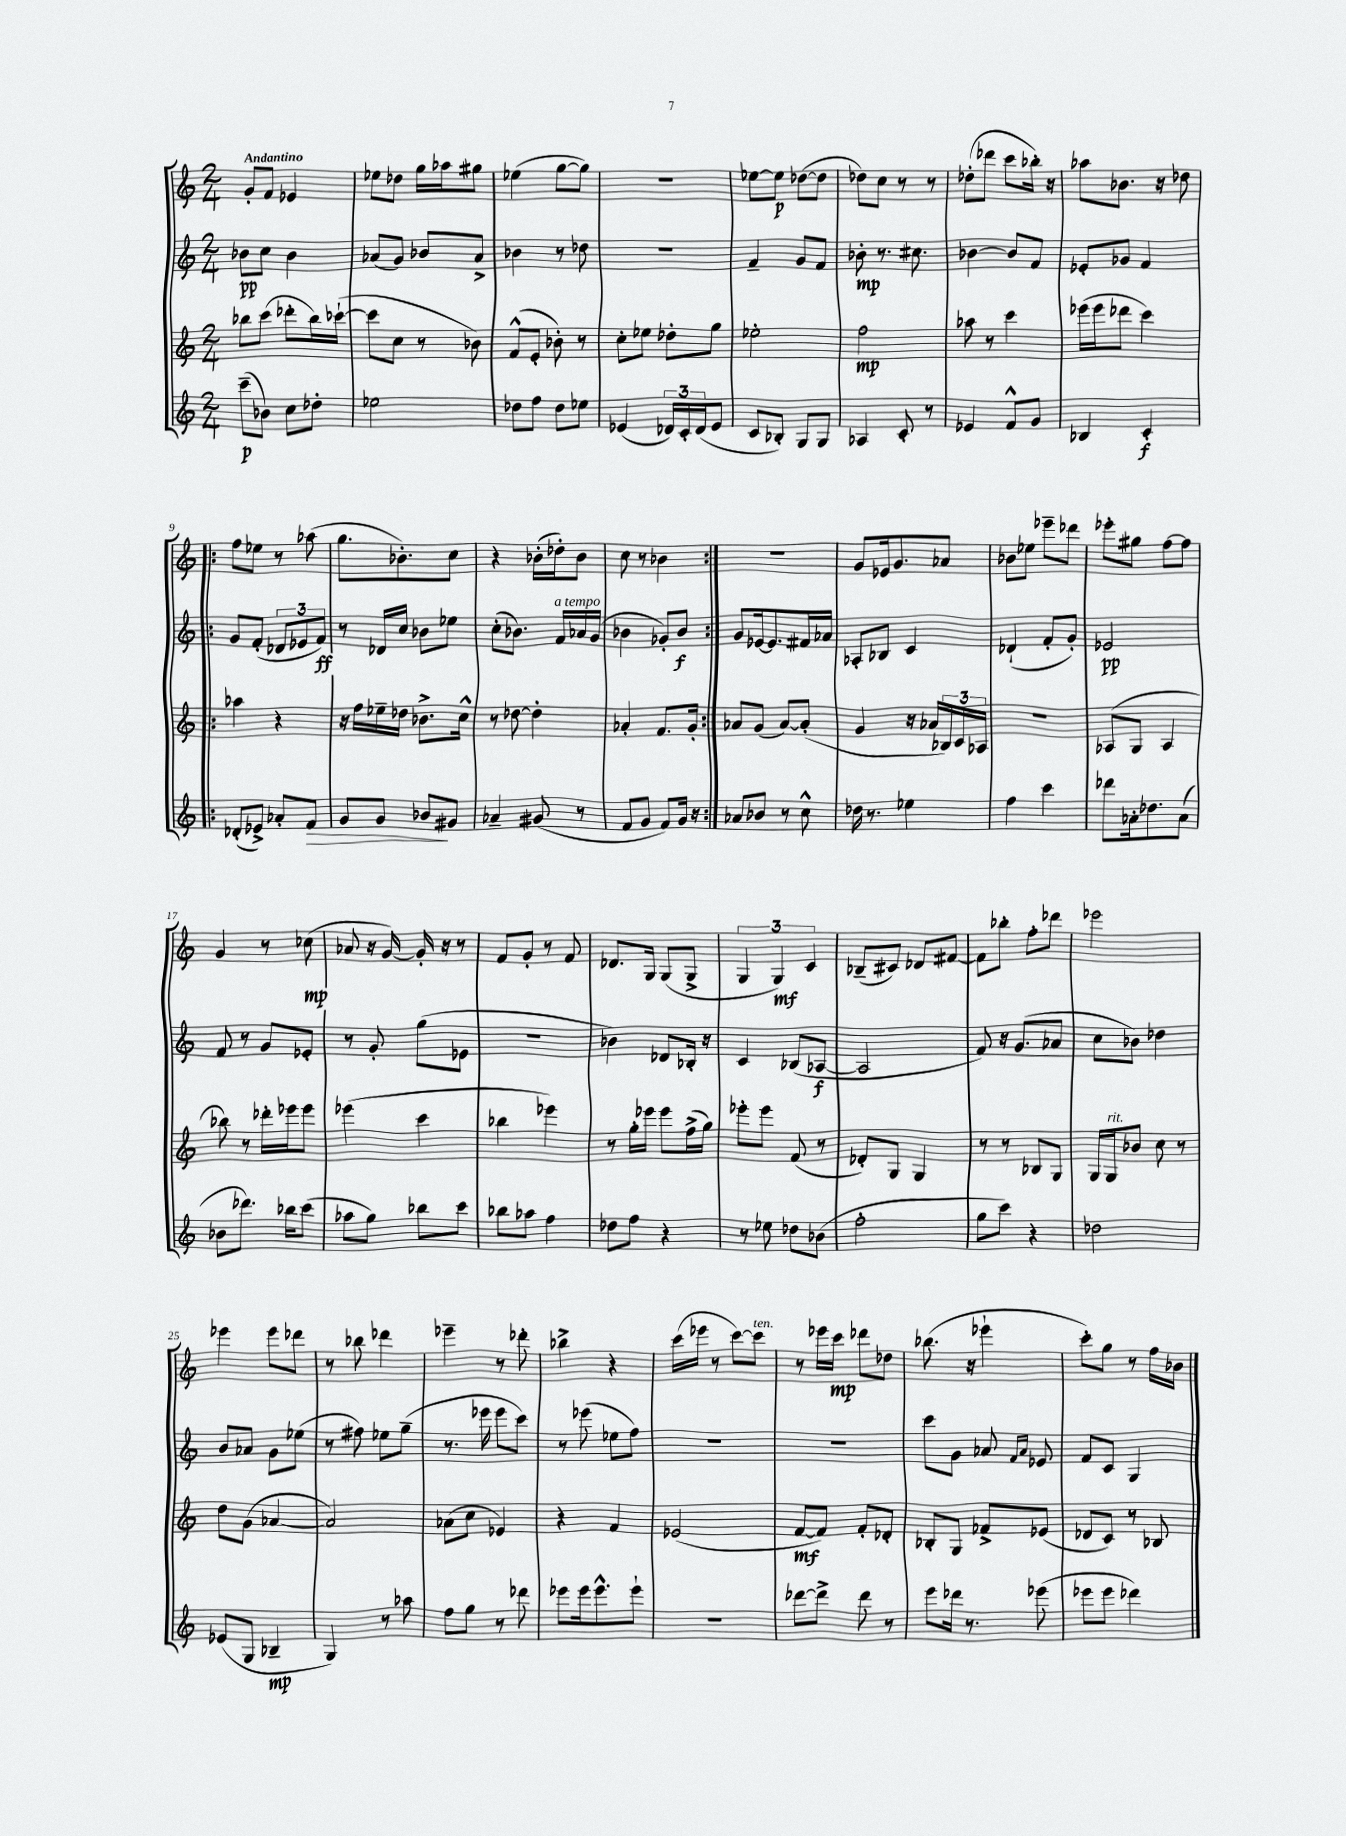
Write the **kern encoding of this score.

**kern	**kern	**kern	**kern
*staff4	*staff3	*staff2	*staff1
*clefG2	*clefG2	*clefG2	*clefG2
*k[]	*k[]	*k[]	*k[]
*M2/4	*M2/4	*M2/4	*M2/4
(8ccc~	8bb-	8b-	8g'
8b-)	(8ccc	8cc	8f
8cc	8ddd-'	4b-	4e-
8dd-'	16bb-)	.	.
.	([16ccc-`	.	.
=	=	=	=
2ee-	8ccc-]	(8a-	8ee-
.	8cc	8g)	8dd-
.	8r	8b-	16gg
.	.	.	16aa-
.	8b-)	8a-^	8gg#
=	=	=	=
8dd-	(8f^^	4b-	(4ee-
8ff	8e'	.	.
8dd-	8b-')	8r	[8gg
8ee-	8r	8dd-	8gg])
=	=	=	=
(4e-	8cc'	2r	2r
.	8ee-	.	.
24d-)	8dd-'	.	.
24c'	.	.	.
(24d-	.	.	.
8e-	8gg	.	.
=	=	=	=
8c	2ee-'	4f~	[8ee-
8B-')	.	.	8ee-]
8G	.	8g	([8dd-
8G	.	8f	8dd-]
=	=	=	=
4A-	2ff	8b-'	8dd-)
.	.	8.r	8cc
8c'	.	.	8r
.	.	8.cc#	.
8r	.	.	8r
=	=	=	=
4e-	8aa-	[4b-	(8dd-'
.	8r	.	8ddd-
8f^^	4ccc	8b-]	8ccc
8g	.	8f	16bb-')
.	.	.	16r
=	=	=	=
4B-	(16eee-	8e-'	8aa-
.	16eee-	.	.
.	8ddd-	8g-	8.b-
4c'	4ccc)	4f	.
.	.	.	16r
.	.	.	8dd-
=!|:	=!|:	=!|:	=!|:
(8d-'	4aa-	8g	8ff
8e-^)	.	(8f'	8ee-
8a-'	4r	12d-	8r
.	.	12e-	.
8f	.	.	(8aa-
.	.	12f)	.
=	=	=	=
8g	16r	8r	8.gg
.	16ff	.	.
8g	16ee-~	16d-	.
.	16dd-	16cc	8.b-')
8b-	8.b-^	8b-	.
8g#	.	8ee-	8cc
.	16cc^^	.	.
=	=	=	=
4a-~	8r	(8cc'	4r
.	[8dd-	8.b-)	.
(8g#	4dd-']	.	(16b-'
.	.	16f	16dd-')
8r	.	16a-	8b-
.	.	(16g	.
=	=	=	=
8f	4a-'	4b-	8cc
8g	.	.	8r
8f)	8.f	8g-')	4b-
16g	.	8b-	.
16r	16g'	.	.
=:|!	=:|!	=:|!	=:|!
8a-	8a-	8g	2r
8b-	(8g	[16e-	.
.	.	8.e-]	.
8r	[8a-)	.	.
8cc^^	(8a-']	16f#	.
.	.	16a-	.
=	=	=	=
16dd-	4g	8A-'	8g
8.r	.	.	.
.	.	8B-	16e-
.	.	.	8.g
4ee-	16r	4c	.
.	16a-	.	.
.	24B-)	.	8a-
.	24c	.	.
.	24A-	.	.
=	=	=	=
4ff	2r	(4d-`	8b-
.	.	.	8ee-
4ccc	.	8f'	8eee-~
.	.	8g')	8ddd-
=	=	=	=
8ddd-	(8A-	2e-	8eee-'
16a-'	8G	.	8gg#
8.dd-	.	.	.
.	4A-	.	[8ff
(8a-	.	.	8ff]
=	=	=	=
8b-	8bb-)	8f	4g
8.ddd-)	8r	8r	.
.	16ddd-'	8g	8r
16bb-	16eee-	.	.
(8ccc	8eee-	8e-'	(8cc-
=	=	=	=
8aa-	(4eee-	8r	8a-
8gg)	.	8g'	16r
.	.	.	[16g)
8bb-	4ccc	(8gg	16g']
.	.	.	16r
8ccc	.	8e-	8r
=	=	=	=
8bb-	4bb-	2r	8f
8aa-	.	.	8g'
4ff	4eee-)	.	8r
.	.	.	8f
=	=	=	=
8dd-	8r	4b-)	8.d-
8ff	16gg'	.	.
.	16eee-	.	16G
4r	8eee-	8d-	(8G
.	(16ff^	16B-'	8G^
.	16gg)	16r	.
=	=	=	=
8r	8eee-'	4c	6G
8ee-	8eee-	.	.
.	.	.	6G)
8dd-	(8f	(8B-	.
.	.	.	6c
(8b-	8r	[8A-	.
=	=	=	=
2ff'	8d-')	2A-]	(8B-~
.	8G	.	8c#)
.	4G	.	8d-
.	.	.	[8f#
=	=	=	=
8gg	8r	8f)	8f#]
8ccc)	8r	16r	8bb-'
.	.	(8.g	.
4r	8B-	.	8ff'
.	8G	8a-	8ddd-
=	=	=	=
2dd-	16G	8cc	2eee-
.	16G	.	.
.	8b-	8b-)	.
.	8cc	4dd-	.
.	8r	.	.
=	=	=	=
(8e-	8dd	8b	4eee-
8G	(8g	8a-	.
4B-~	[4a-	8g	8eee-
.	.	(8ee-	8ddd-
=	=	=	=
4G)	2a-])	8r	8r
.	.	8ff#)	8bb-
8r	.	8ee-	4ddd-
8aa-	.	(8gg~	.
=	=	=	=
8ff	(8a-	8.r	4eee-~
8gg	8cc	.	.
.	.	16eee-	.
8r	4e-)	8eee-	8r
8ddd-	.	8ccc)	8ddd-'
=	=	=	=
8eee-	4r	8r	4bb-^
16eee-	.	(8eee-	.
8.eee-^^	.	.	.
.	4f	8ee-	4r
8eee-`	.	8ff)	.
=	=	=	=
2r	(2e-	2r	(16ccc
.	.	.	16eee-
.	.	.	8r
.	.	.	[8ccc)
.	.	.	8ccc]
=	=	=	=
[8ddd-	[8f	2r	8r
8ddd-^]	8f])	.	16eee-
.	.	.	16ccc
8ddd-	8f'	.	8ddd-
8r	8d-'	.	8dd-
=	=	=	=
8eee	8B-'	8ccc	(8.bb-
16ddd-	8G	8g	.
8.r	.	.	16r
.	8f-^	8a-	4eee-`
.	.	16qqf	.
.	.	16qqa-	.
(8eee-	(8e-	8e-	.
=	=	=	=
8eee-	8d-	8f	8ccc')
8eee-	8c)	8c	8gg
4ddd-)	8r	4G	8r
.	8B-	.	16ff
.	.	.	16b-
==	==	==	==
*-	*-	*-	*-
